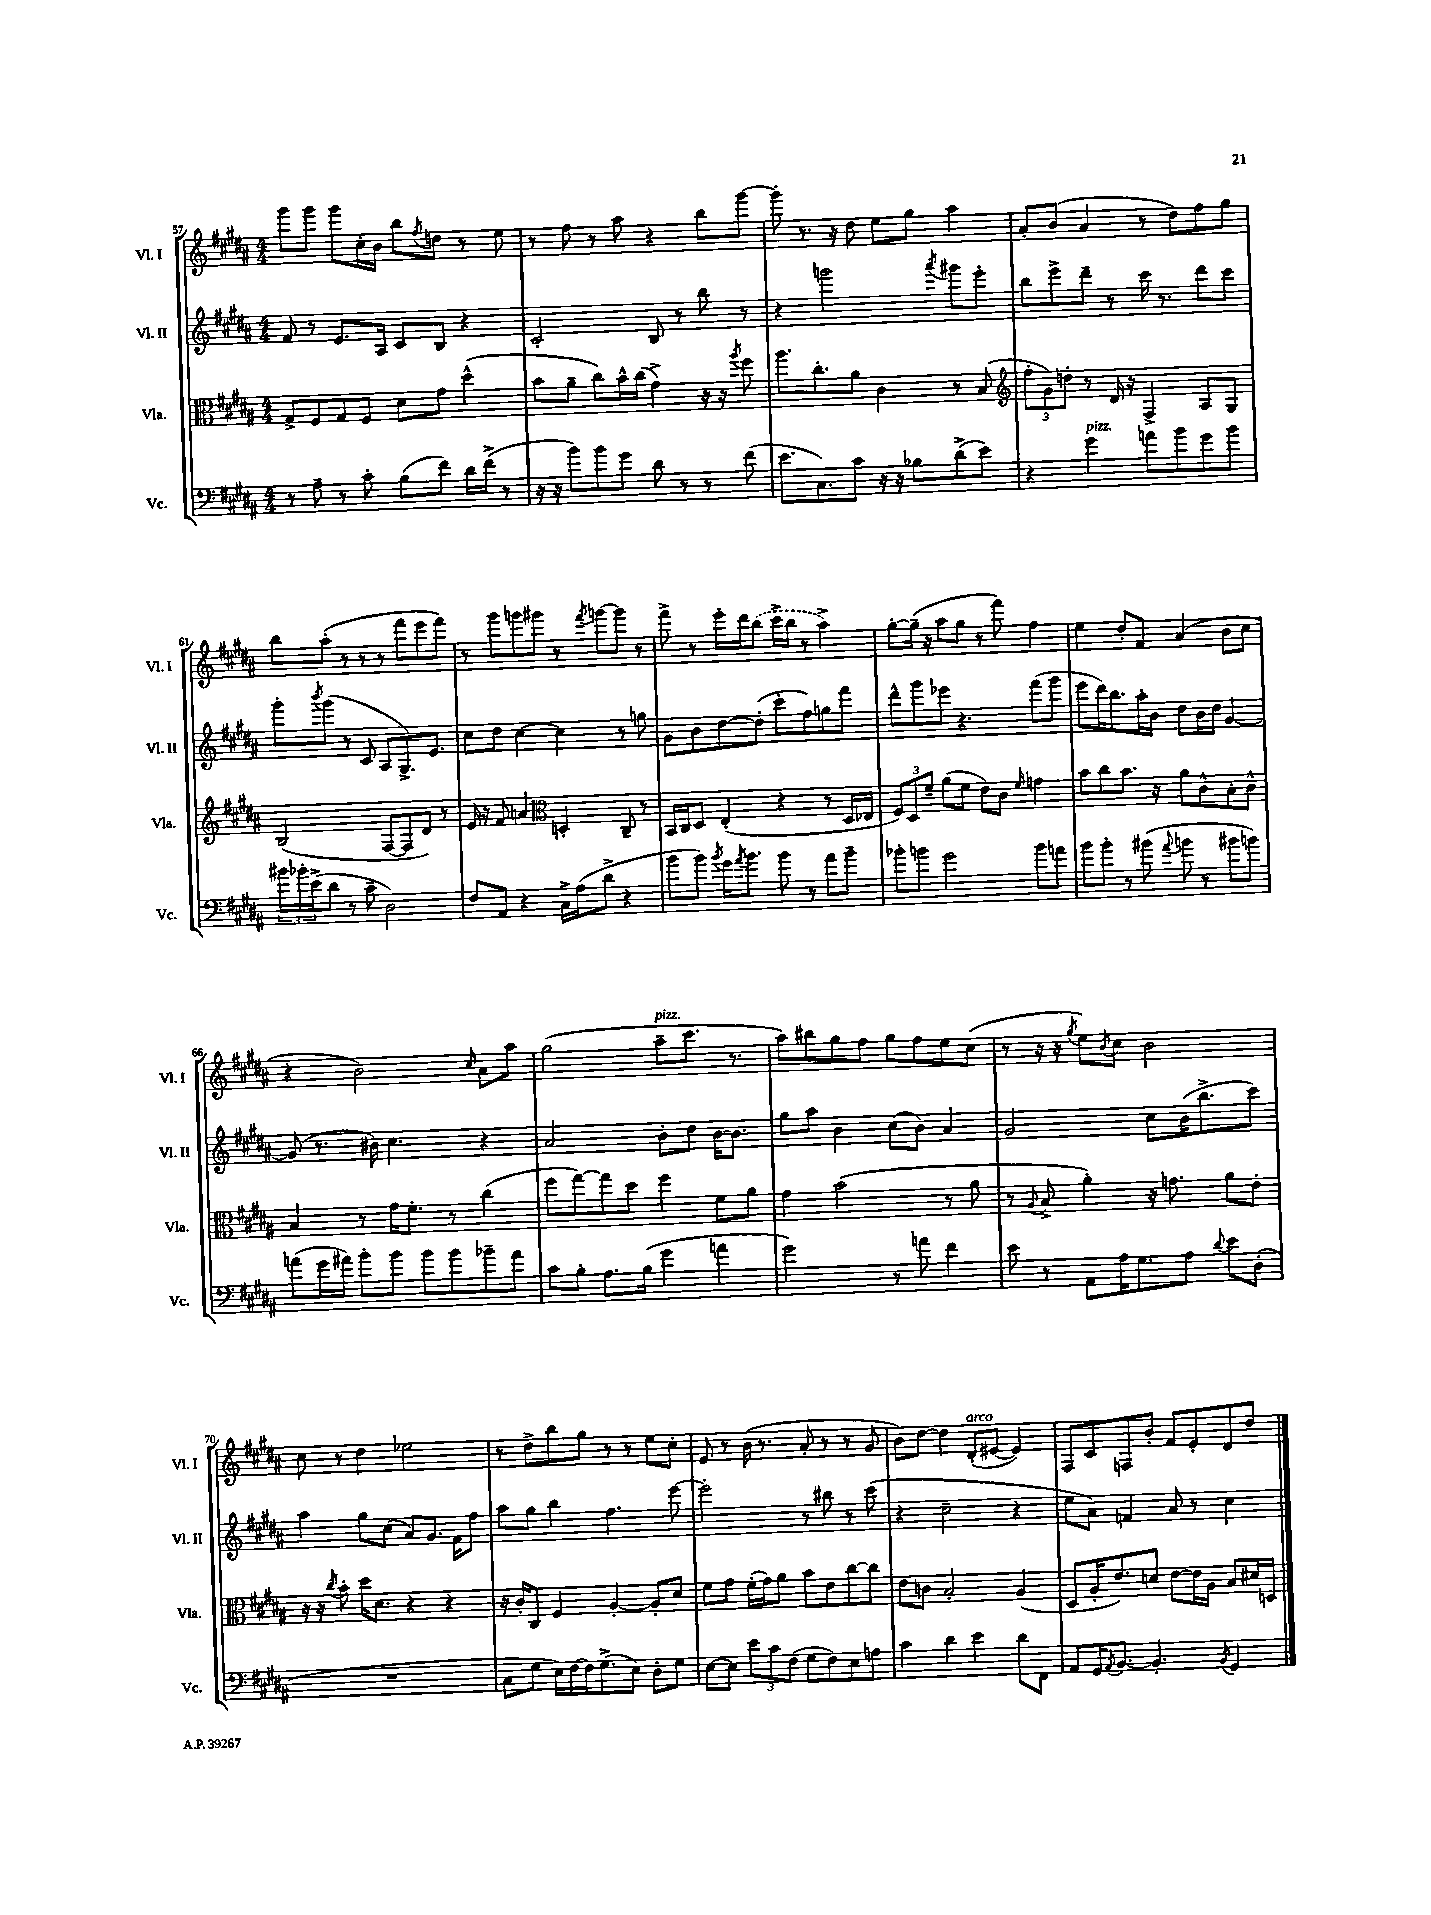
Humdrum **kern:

**kern	**kern	**kern	**kern
*staff4	*staff3	*staff2	*staff1
*clefF4	*clefC3	*clefG2	*clefG2
*k[f#c#g#d#a#]	*k[f#c#g#d#a#]	*k[f#c#g#d#a#]	*k[f#c#g#d#a#]
*M4/4	*M4/4	*M4/4	*M4/4
8r	8G#^	8f#	8ggg#
8A#~	8F#	8r	8ggg#
8r	8G#	8.e	8ggg#
8c#'	8F#	.	16cc#'
.	.	16A#	16b
(8B	8d#	8c#	8bb
.	.	.	8qff#
8f#)	8g#	8B	8dd
16d#	(4dd#^^	4r	8r
(16f#^	.	.	.
8r	.	.	8ee
=	=	=	=
16r	8b	2c#'	8r
16r	.	.	.
8b)	8a#~	.	8ff#
8b	8cc#)	.	8r
8g#	16b^^	.	8aa#
.	(16cc#	.	.
8d#	4g#^)	8B	4r
8r	.	8r	.
8r	16r	8bb	8bb
.	16r	.	.
.	8qaa#	.	.
(8f#	8ff#	8r	[8ggg#
=	=	=	=
8.e	8.aa#	4r	8ggg#']
.	.	.	8.r
8.C#)	8.cc#'	.	.
.	.	2ggg	.
.	.	.	16r
8c#	8a#	.	8dd#
16r	4c#	.	8ee
16r	.	.	.
8B-	.	.	8gg#
.	.	8qaaa#	.
(8d#^	8r	8ggg#	4aa#
8e)	(8B	8eee'	.
=	=	=	=
*	*clefG2	*	*
4r	12ff#'	8bb	8a#'
.	12g#)	.	.
.	.	8eee^	(8b
.	12dd'	.	.
4g#	8r	8ddd#~	4a#
.	16d#	8r	.
.	16r	.	.
8a	4F#^	16ccc#	8r
.	.	8.r	.
8b	.	.	8dd#)
8g#	8A#	8ddd#	8ff#
8b	8G#	8ccc#	8gg#
=	=	=	=
24b#	(2B	8ggg#'	8bb
24b-'	.	.	.
(24e^	.	.	.
.	.	8qbbb	.
8d#	.	(8ggg#	(8aa#'
8r	.	8r	8r
8c#~	.	8c#	8r
2D#)	[8F#	8A#	8r
.	8F#]	8.G#^)	8fff#
.	8d#)	.	8eee
.	.	8.e	.
.	8r	.	8fff#)
=	=	=	=
8F#	16e	8cc#	8r
.	16r	.	.
8AA#	8f#	8dd#	8ggg#
4r	4a	[4cc#	8ggg
.	.	.	8ggg#
*	*clefC3	*	*
16C#^	4D'	4cc#]	8r
(16A#	.	.	.
.	.	.	8qfff#
8d#^	.	.	[8ggg
4r	8C#~	8r	8ggg]
.	8r	8gg	8r
=	=	=	=
8b	16BB	8g#	8fff#^
.	16C#	.	.
8b)	8D#	8b	8r
8qb	.	.	.
16g#	(4E'	[8dd#	16eee'
8qa#	.	.	.
8.b	.	.	16ddd#
.	.	(8dd#']	(8bb
8b	4r	8ccc#'	16ccc#^
.	.	.	16bb
8r	.	8ff#)	8r
8a#	8r	8gg	4aa#^)
8b~	16D#	8fff#	.
.	16E-	.	.
=	=	=	=
8b-'	12F#)	8ddd#^^	[8gg#'
.	12D#	.	.
8b	.	8ggg#	(16gg#~]
.	12f#~	.	.
.	.	.	16r
2g#	(8a#	8eee-	8aa#
.	8f#	4.r	8gg#
.	8e)	.	8r
.	8c#	.	8fff#)
.	16qqf#	.	.
8b	4g	(8fff#	4ff#
8a	.	8ggg#	.
=	=	=	=
8b	8b	8eee	4ee
8b'	8cc#	16ddd#)	.
.	.	8.bb	.
8r	8.b	.	8dd#'
(8b#	.	16aa#'	8f#
.	16r	16b	.
8qqa#	.	.	.
8b	8a#	8dd#	(4a#
8r	8c#^^	16b	.
.	.	16dd#	.
8b#	8B'	[4g#	8b
8b)	8c#^^	.	8cc#
=	=	=	=
(8a	4B	(8g#]	4r
16g#	.	8.r	.
16a#)	.	.	.
8b'	8r	.	2b)
.	.	16b#)	.
8b	16g#	4.cc#	.
.	8.f#'	.	.
8b	.	.	.
8b	8r	.	.
.	.	.	16qqcc#
8b-~	(4cc#	4r	8a#
8a#	.	.	8aa#
=	=	=	=
8c#	8ff#	2a#	(2gg#
8B'	[8gg#)	.	.
8.A#	8gg#]	.	.
.	8dd#	.	.
(16B	.	.	.
4g#	4ff#	8b'	8aa#~
.	.	8dd#	8.ccc#
4a	8f#	[16b	.
.	.	8.b]	8.r
.	8a#	.	.
=	=	=	=
2g#)	4g#	8gg#	8aa#)
.	.	8aa#	8bb#
.	(2b	4b	8gg#
.	.	.	8ff#
8r	.	(8cc#	8gg#
8a	.	8b)	8ff#
4f#	8r	4a#	8ee
.	8a#	.	(8cc#
=	=	=	=
8e	8r	2g#	8r
.	8qqA#	.	.
8r	8B^	.	16r
.	.	.	16r
.	.	.	8qgg#
8AA#	4a#')	.	8ee)
.	.	.	8qb
16A#	.	.	8cc#
8.G#	.	.	.
.	16r	8cc#	2b
.	8.g	.	.
8A#	.	(16b	.
.	.	8.bb^	.
8qqd#	.	.	.
8e	8a#	.	.
(8D#'	8e'	8ccc#)	.
=	=	=	=
1r	16r	4aa#	8cc#
.	16r	.	.
.	8qcc#	.	.
.	8b'	.	8r
.	16dd#	8gg#	4dd#
.	8.d#	.	.
.	.	(8cc#	.
.	4r	8a#)	2ee-
.	.	8.g#	.
.	4r	.	.
.	.	16f#	.
.	.	8ff#	.
=	=	=	=
8C#	16r	8aa#	8r
.	16c#'	.	.
8G#	8C#	8gg#	8dd#^
16E)	4F#	4bb	8bb
[16F#	.	.	.
16F#]	.	.	8gg#
(8.G#^	.	.	.
.	[4A#'	4.ff#	8r
8E)	.	.	8r
8D#'	8A#']	.	8ee
8G#	8d#	[8eee	8cc#'
=	=	=	=
[8E	8f#	2eee']	8e
8E]	8g#	.	8r
12e	(16f#'	.	(16b
.	16g#)	.	8.r
12c#	.	.	.
.	8a#	.	.
(12F#	.	.	.
8G#	8b	8r	8a#'
8F#)	8e	8bb#	8r
8E	[8cc#	8r	8r
8A	8cc#]	(8ccc#	8g#
=	=	=	=
4c#	8e	4r	8b)
.	8c	.	[8dd#
4d#	2B'	2cc#~	4dd#]
4e	.	.	(8d#'
.	.	.	[8e#
8d#	(4A#	4r	4e#])
8FF#	.	.	.
=	=	=	=
8AA#	8D#	8ee	8F#
16GG#	16A#'	8a#)	8c#
8qAA#	.	.	.
[8.BB	8.e)	.	.
.	.	4f	8F
4.BB']	8d	.	8b'
.	[8e	8a#	8f#
.	16e]	8r	8e'
.	16A#	.	.
8qBB	.	.	.
4GG#	8B	4cc#	8d#
.	16d#	.	8dd#
.	16D	.	.
==	==	==	==
*-	*-	*-	*-
